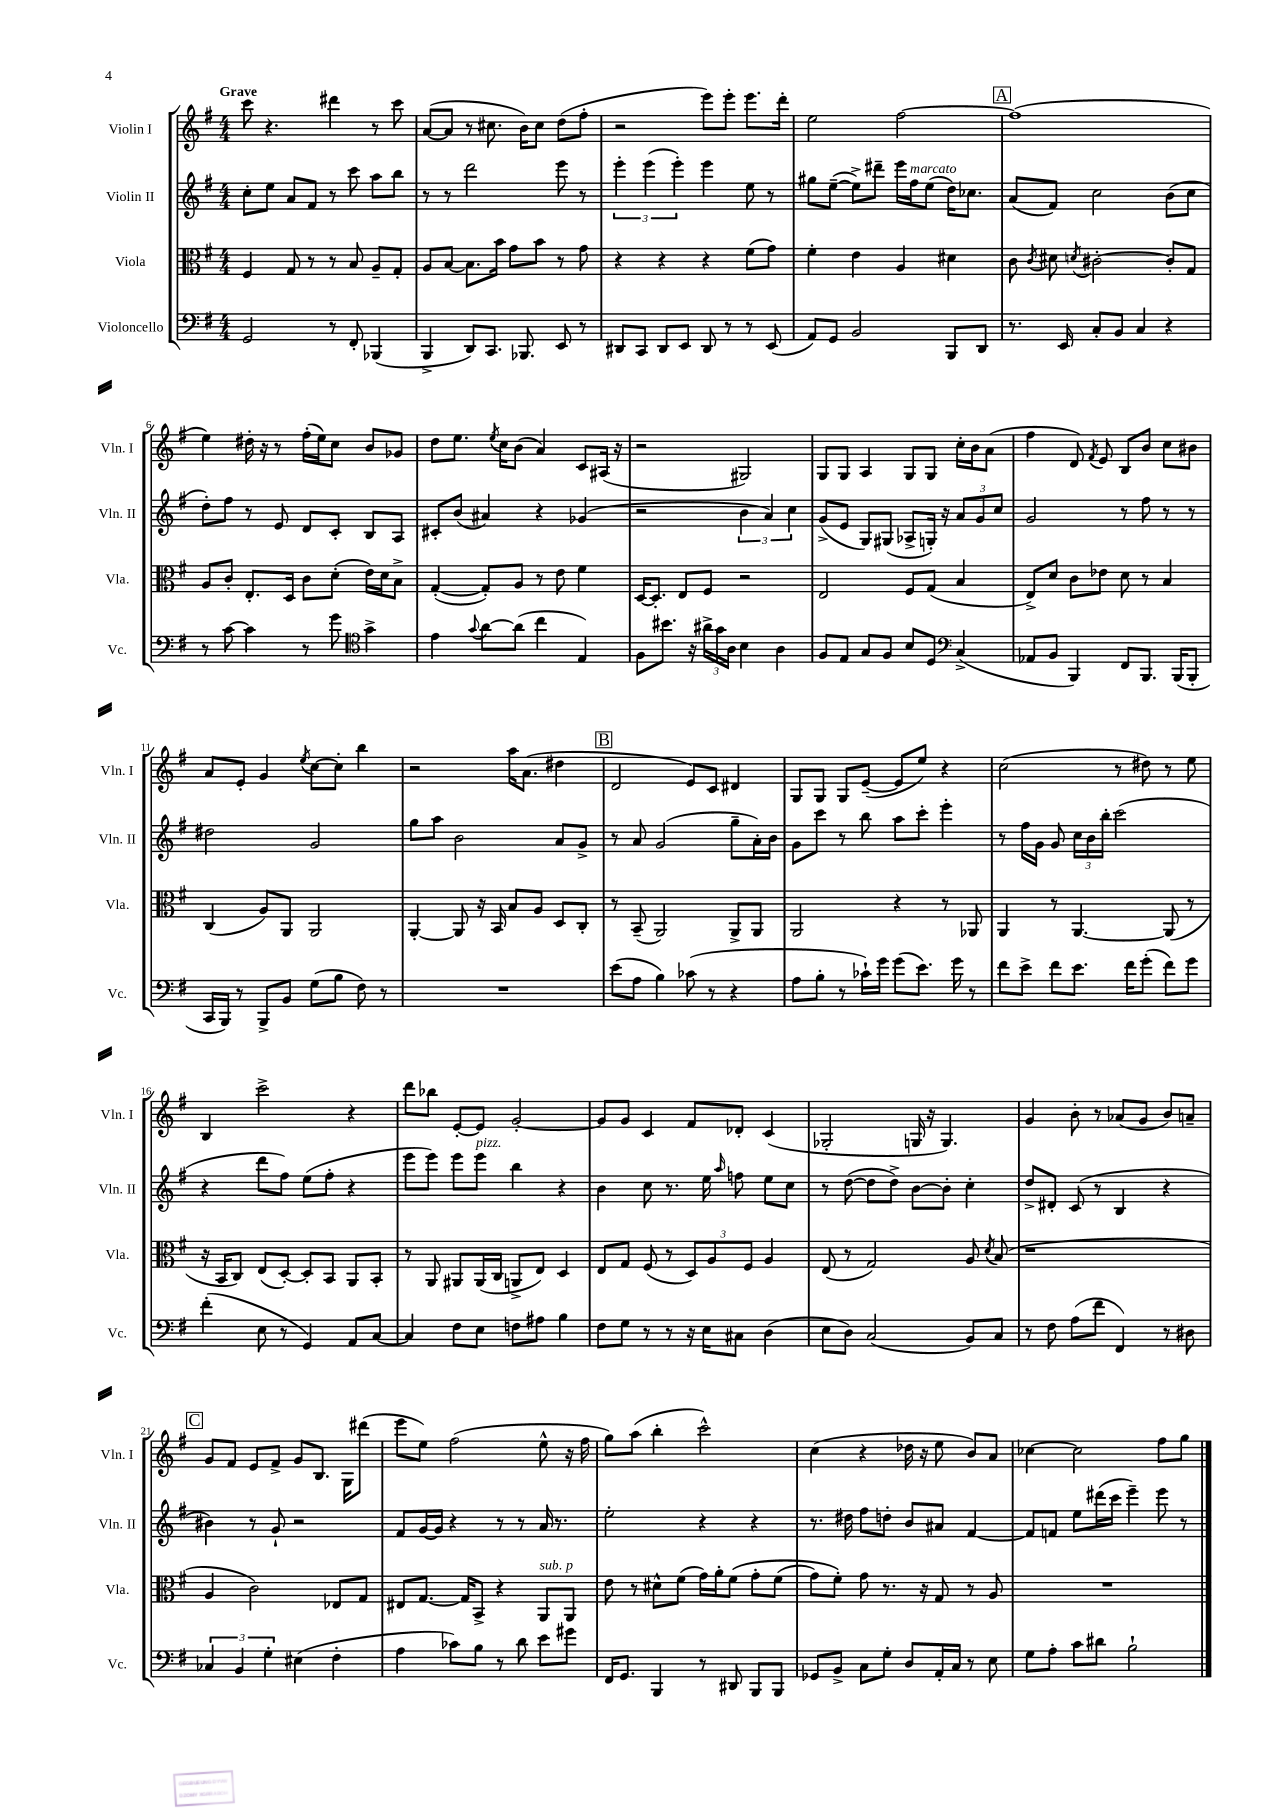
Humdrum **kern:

**kern	**kern	**kern	**kern
*staff4	*staff3	*staff2	*staff1
*clefF4	*clefC3	*clefG2	*clefG2
*k[f#]	*k[f#]	*k[f#]	*k[f#]
*M4/4	*M4/4	*M4/4	*M4/4
2GG	4F#	8cc'	8ccc
.	.	8ee	4.r
.	8G	8a	.
.	8r	8f#	.
8r	8r	8r	4ddd#
8FF#'	8B	8ccc	.
(4BBB-	8A~	8aa	8r
.	8G'	8bb	8ccc
=	=	=	=
4BBB^	8A	8r	([8a
.	[8B	8r	8a]
8DD)	8.B]	2ddd	8r
8.CC	.	.	8.cc#
.	16b	.	.
.	8g	.	.
8.BBB-	.	.	16b)
.	8b	.	8cc#
8EE	8r	8eee	(8dd
8r	8g	8r	8ff#'
=	=	=	=
8DD#	4r	6eee'	2r
8CC	.	.	.
.	.	(6eee	.
8DD#	4r	.	.
.	.	6eee')	.
8EE	.	.	.
8DD#	4r	4eee	8eee)
8r	.	.	8eee'
8r	(8f#	8ee	8.eee
(8EE	8g)	8r	.
.	.	.	16ddd'
=	=	=	=
8AA)	4f#'	8gg#	2ee
8GG	.	([8ee~	.
2BB	4e	8ee^])	.
.	.	8ddd#~	.
.	4A	16eee	[2ff#
.	.	16ff#	.
.	.	(8ee	.
8BBB	4d#	16dd)	.
.	.	8.cc-	.
8DD	.	.	.
=	=	=	=
8.r	8c	(8a	(1ff#]
.	8qc	.	.
.	8d#	8f#)	.
16EE	.	.	.
.	8qd	.	.
8C'	[2c#'	2cc	.
8BB	.	.	.
4C	.	.	.
4r	8c#']	(8b	.
.	8G	8cc	.
=	=	=	=
8r	8A	8dd')	4ee)
[8c	8c'	8ff#	.
4c]	8.E'	8r	16dd#'
.	.	.	16r
.	.	8e	8r
.	16D	.	.
8r	8c	8d	(16ff#'
.	.	.	16ee)
8g	(8d'	8c'	8cc
*clefC4	*	*	*
4g^	16e)	8B	8b
.	16d	.	.
.	8B^	8A	8g-
=	=	=	=
4e	([4G'	8c#'	8dd
.	.	(8b	8.ee
8qqg	.	.	.
[8a	8G'])	4a#)	.
.	.	.	8qee
.	.	.	16cc
(8a]	8A	.	(8b
4cc	8r	4r	4a)
.	8e	.	.
4E)	4f#	(4g-	8c
.	.	.	(16A#
.	.	.	16r
=	=	=	=
8F#	[16D	2r	2r
.	8.D']	.	.
8.b#	.	.	.
.	8E	.	.
16r	.	.	.
24a#^	8F#	.	.
24g	.	.	.
24A	.	.	.
4B	2r	6b	2G#)
.	.	6a)	.
4A	.	.	.
.	.	6cc	.
=	=	=	=
8F#	2E	(8g^	8G
8E	.	8e	8G
8G	.	8G)	4A
8F#	.	(8G#	.
8B	8F#	8A-^	8G
8D	(8G	16G')	8G
.	.	16r	.
*clefF4	*	*	*
(4C^	4B	12a	16cc'
.	.	.	16b
.	.	12g	.
.	.	.	(8a
.	.	12cc	.
=	=	=	=
8AA-	8E^)	2g	4ff#
8BB	8d	.	.
4BBB)	8c	.	8d)
.	.	.	8qf#
.	8e-	.	8e
8FF#	8d	8r	8B
8.BBB	8r	8ff#	8b
.	4B	8r	8cc
(16BBB	.	.	.
8BBB'	.	8r	8b#
=	=	=	=
16CC	(4C	2dd#	8a
16BBB)	.	.	.
8r	.	.	8e'
8BBB^	8A)	.	4g
8BB	8AA	.	.
.	.	.	8qee
(8G	2AA	2g	[8cc
8B	.	.	8cc']
8F#)	.	.	4bb
8r	.	.	.
=	=	=	=
1r	[4AA'	8gg	2r
.	.	8aa	.
.	8AA]	2b	.
.	16r	.	.
.	16BB	.	.
.	8B	.	16aa
.	.	.	(8.a
.	8A	.	.
.	8D	8a	4dd#
.	8C'	8g^	.
=	=	=	=
(8e	8r	8r	2d
8A	(8BB~	8a	.
4B)	2AA)	(2g	.
(8c-	.	.	8e)
8r	.	.	8c
4r	8AA^	8gg~	4d#
.	8AA	16a')	.
.	.	16b	.
=	=	=	=
8A	2AA	8g	8G
8B'	.	8ccc	8G
8r	.	8r	8G
16c-`)	.	8bb	([8e~
16g	.	.	.
(8g	4r	8aa	8e]
8.e)	.	8ccc'	8ee)
.	8r	4eee'	4r
16g	.	.	.
8r	8AA-	.	.
=	=	=	=
8f#	4AA	8r	(2cc
8e^	.	16ff#	.
.	.	16g	.
8f#	8r	8g	.
8.e	[4.AA	24cc	.
.	.	24b	.
.	.	24bb'	.
.	.	(2ccc	8r
16f#	.	.	.
(8g'	.	.	8dd#)
8f#)	(8AA]	.	8r
8g	8r	.	8ee
=	=	=	=
(4f#'	16r	4r	4B
.	16BB	.	.
.	8C)	.	.
8E	(8E	8ddd	2ccc^
8r	[8D')	8ff#)	.
4GG)	8D']	(8ee	.
.	8BB	8ff#'	.
8AA	8AA	4r	4r
[8C	8BB'	.	.
=	=	=	=
4C]	8r	8eee	8ddd
.	8AA	8eee)	8bb-
8F#	8AA#	8eee	[8e'
8E	(16AA#	8eee	8e]
.	16C	.	.
8F	8AA^	4bb	[2g'
8A#	8E)	.	.
4B	4D	4r	.
=	=	=	=
8F#	8E	4b	8g]
8G	8G	.	8g
8r	(8F#	8cc	4c
8r	8r	8.r	.
16r	12D)	.	8f#
16E	.	16ee	.
.	12A	.	.
.	.	16qqaa	.
8C#	.	8ff	8d-'
.	12F#	.	.
(4D	4A	8ee	(4c
.	.	8cc	.
=	=	=	=
8E	(8E	8r	2G-'
8D)	8r	([8dd	.
(2C	2G)	8dd]	.
.	.	8dd^)	.
.	.	[8b	16G
.	.	.	16r
.	.	8b']	4.G)
8BB)	8A	4cc'	.
.	8qd	.	.
8C	(8B	.	.
=	=	=	=
8r	1r	8dd^	4g
8F#	.	8d#'	.
(8A	.	(8c	8b'
8f#	.	8r	8r
4FF#)	.	4B	(8a-
.	.	.	8g
8r	.	4r	8b)
8D#	.	.	8a~
=	=	=	=
6C-	4A	4b#)	8g
.	.	.	8f#
6BB	.	.	.
.	2c)	8r	8e
6G'	.	.	.
.	.	8g`	8f#^
(4E#	.	2r	8g
.	.	.	8.B
4F#'	8E-	.	.
.	.	.	16G
.	8G	.	(8ddd#
=	=	=	=
4A	8E#	8f#	8eee
.	[8.G	[16g	8ee)
.	.	16g]	.
8c-)	.	4r	(2ff#
.	16G]	.	.
8B	8BB^	.	.
8r	4r	8r	.
8d	.	8r	.
8e	8AA	16a	8ee^^
.	.	8.r	.
8g#	8AA	.	16r
.	.	.	16ff#
=	=	=	=
16FF#	8e	2ee'	8gg)
8.GG	.	.	.
.	8r	.	(8aa
4BBB	8d#^^	.	4bb'
.	(8f#	.	.
8r	16g)	4r	2ccc^^)
.	16a'	.	.
8DD#	&(8f#	.	.
8BBB	8g'	4r	.
8BBB	(8f#	.	.
=	=	=	=
8GG-	8g)	8.r	(4cc
8BB^	8f#'&)	.	.
.	.	16dd#	.
8C	8g	8ff#	4r
8G'	8.r	8dd'	.
8D	.	8b	16dd-
.	16r	.	16r
16AA'	8G	8a#	8ee
16C	.	.	.
8r	8r	[4f#	8b)
8E	8A	.	8a
=	=	=	=
8G	1r	8f#]	[4cc-
8A'	.	8f	.
8c	.	8ee	2cc-]
8d#	.	(16ddd#	.
.	.	16ccc	.
2B`	.	4eee~)	.
.	.	8eee	8ff#
.	.	8r	8gg
==	==	==	==
*-	*-	*-	*-
